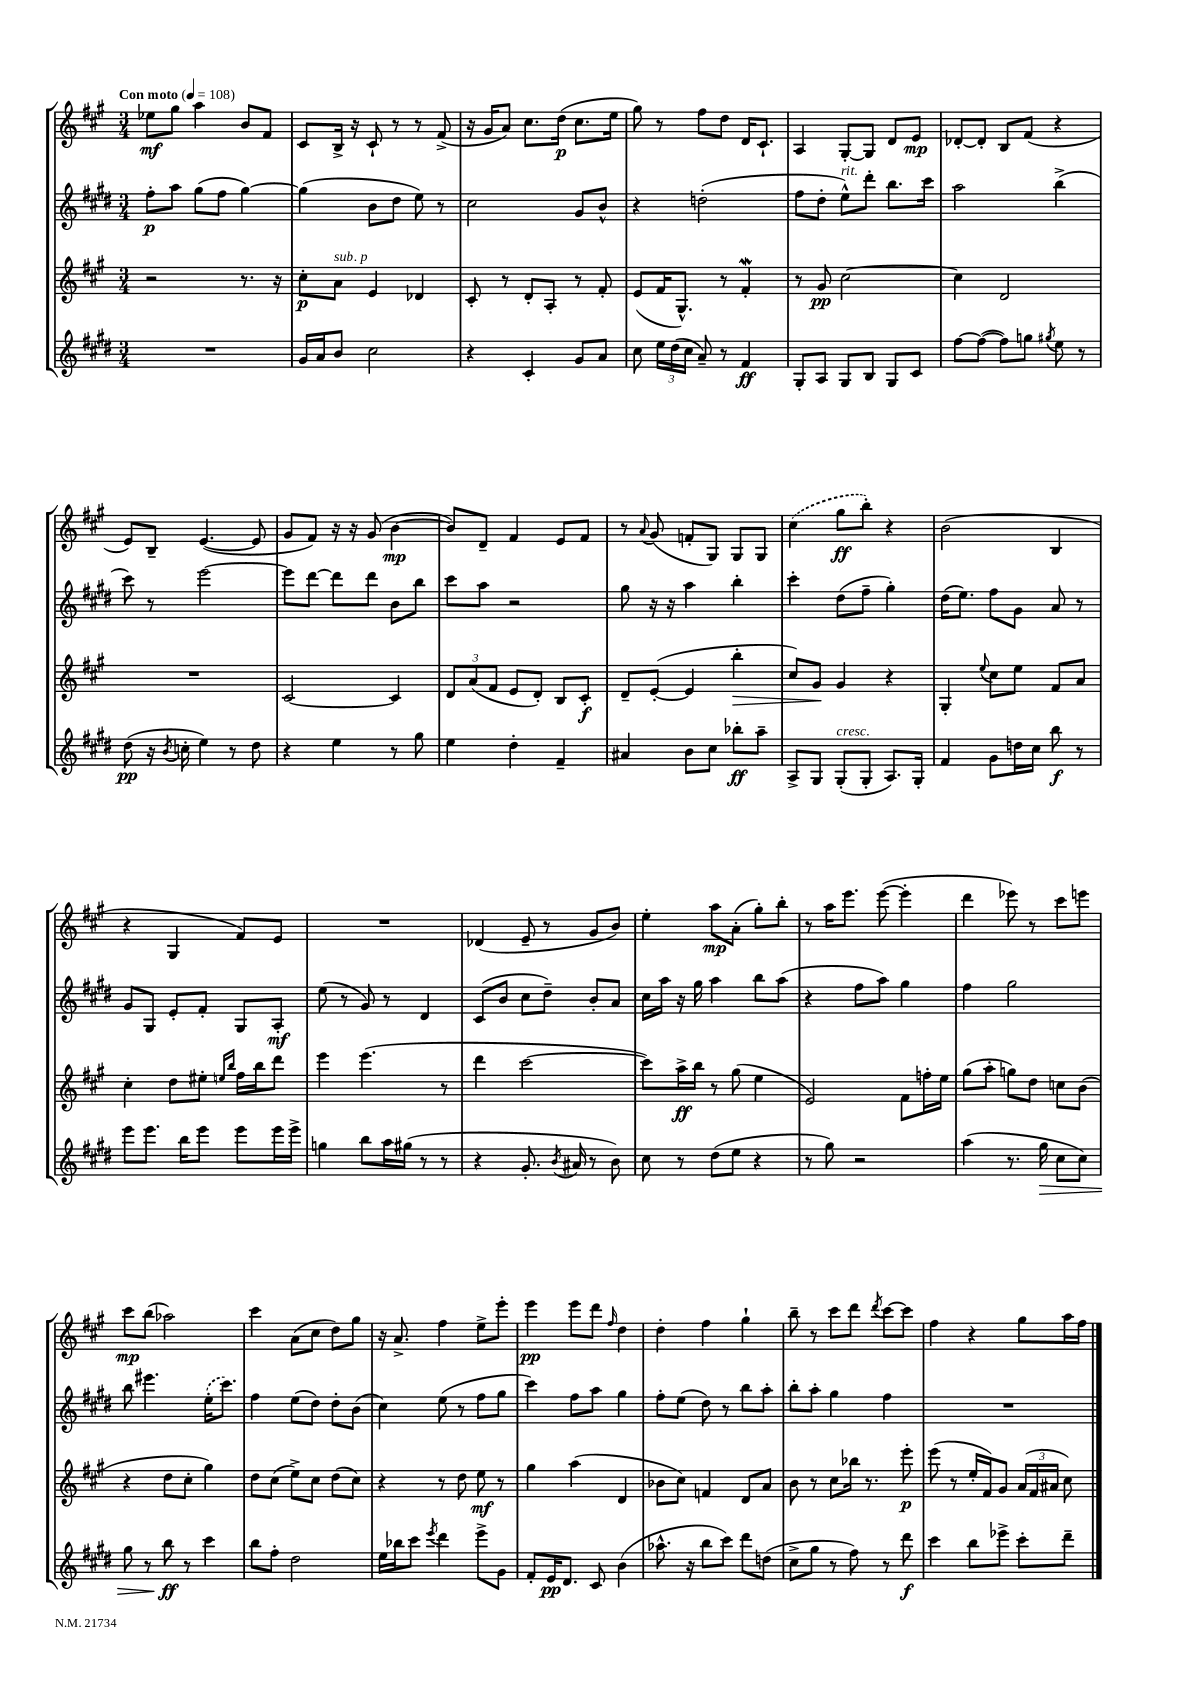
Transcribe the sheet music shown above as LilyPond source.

<<
\new StaffGroup <<
\new Staff = "s0" {
    \clef treble \key a \major \numericTimeSignature \time 3/4 \tempo "Con moto" 4 = 108
    \autoBeamOff ees''8[\mf gis''8] a''4 b'8[ fis'8] |
    cis'8[ b16]-> r16 cis'8-! r8 r8 fis'8->( |
    r16 gis'16[ a'8]) cis''8.[ d''16]\p( cis''8.[ e''16] |
    gis''8) r8 fis''8[ d''8] d'16[ cis'8.]-! |
    a4 gis8[~-. gis8] d'8[ e'8]\mp |
    des'8[~-. des'8]-. b8[ fis'8]( r4 |
    e'8[) b8]-- e'4.~( e'8 |
    gis'8[ fis'8]) r16 r16 gis'8( b'4~\mp |
    b'8[) d'8]-- fis'4 e'8[ fis'8] |
    r8 \appoggiatura { a'8 } gis'8( f'8[-. gis8]) gis8[ gis8] |
    \once \slurDashed cis''4( gis''8[\ff b''8]-.) r4 |
    b'2( b4 |
    r4 gis4 fis'8[) e'8] |
    R2. |
    des'4( e'8-- r8 gis'8[ b'8]) |
    e''4-. a''8[\mp a'8]-.( gis''8[-.) b''8]-. |
    r8 a''16[ e'''8.] e'''8~( e'''4-. |
    d'''4 ees'''8) r8 cis'''8[ e'''8] |
    cis'''8[\mp b''8]( aes''2) |
    cis'''4 a'8[( cis''8] d''8[) gis''8] |
    r16 a'8.-> fis''4 e''8[-> e'''8]-. |
    e'''4\pp e'''8[ d'''8] \grace { fis''16 } d''4 |
    d''4-. fis''4 gis''4-! |
    b''8-- r8 cis'''8[ d'''8] \acciaccatura { d'''8 } cis'''8[~ cis'''8] |
    fis''4 r4 gis''8[ a''16 fis''16] \bar "|." |
}
\new Staff = "s1" {
    \clef treble \key e \major \numericTimeSignature \time 3/4
    \autoBeamOff fis''8[-.\p a''8] gis''8[( fis''8] gis''4~) |
    gis''4( b'8[ dis''8] e''8) r8 |
    cis''2 gis'8[ b'8]-^ |
    r4 d''2-.( |
    fis''8[ dis''8]-. e''8[-^^\markup { \italic "rit." }) dis'''8]-. b''8.[ cis'''16] |
    a''2 b''4->( |
    cis'''8) r8 e'''2~ |
    e'''8[ dis'''8]~ dis'''8[ dis'''8] b'8[ b''8] |
    cis'''8[ a''8] r2 |
    gis''8 r16 r16 a''4 b''4-. |
    cis'''4-. dis''8[( fis''8]-- gis''4-.) |
    dis''16[( e''8.]) fis''8[ gis'8] a'8 r8 |
    gis'8[ gis8] e'8[-. fis'8]-. gis8[ a8]-.\mf |
    e''8( r8 gis'8) r8 dis'4 |
    cis'8[( b'8] cis''8[ dis''8]--) b'8[-. a'8] |
    cis''16[ a''16] r16 gis''16 a''4 b''8[ a''8]( |
    r4 fis''8[ a''8]) gis''4 |
    fis''4 gis''2 |
    b''8 eis'''4. \once \slurDashed e''16[-.( cis'''8.]) |
    fis''4 e''8[( dis''8]) dis''8[-. b'8]( |
    cis''4) e''8( r8 fis''8[ gis''8] |
    cis'''4) fis''8[ a''8] gis''4 |
    fis''8[-. e''8]( dis''8) r8 b''8[ a''8]-. |
    b''8[-. a''8]-. gis''4 fis''4 |
    R2. \bar "|." |
}
\new Staff = "s2" {
    \clef treble \key a \major \numericTimeSignature \time 3/4
    \autoBeamOff r2 r8. r16 |
    cis''8[-.\p a'8]^\markup { \italic "sub. p" } e'4 des'4 |
    cis'8-. r8 d'8[-. a8]-. r8 fis'8-. |
    e'8[( fis'16 gis8.]-^) r8 fis'4-.\mordent |
    r8 gis'8\pp cis''2~ |
    cis''4 d'2 |
    R2. |
    cis'2~ cis'4 |
    \tuplet 3/2 { d'8[ a'8( fis'8] } e'8[ d'8]-.) b8[ cis'8]-.\f |
    d'8[-- e'8]~-.( e'4 b''4-.\> |
    cis''8[) gis'8]\! gis'4 r4 |
    gis4-. \appoggiatura { e''8 } cis''8[ e''8] fis'8[ a'8] |
    cis''4-. d''8[ eis''8]-. \grace { e''16[ b''16] } fis''16[ b''16 d'''8] |
    e'''4 e'''4.( r8 |
    d'''4 cis'''2~ |
    cis'''8[) a''16->\ff b''16] r8 gis''8( e''4 |
    e'2) fis'8[ f''16-. e''16] |
    gis''8[( a''8]-. g''8[) d''8] c''8[ b'8]( |
    r4 d''8[ cis''8]-. gis''4) |
    d''8[ cis''8]( e''8[->) cis''8] d''8[( cis''8]) |
    r4 r8 d''8 e''8\mf r8 |
    gis''4 a''4( d'4 |
    bes'8[ cis''8]) f'4 d'8[ a'8] |
    b'8 r8 cis''8[ bes''16] r8. e'''8-.\p |
    e'''8( r8 e''16[-. fis'16) gis'8] \tuplet 3/2 { a'16[( fis'16 ais'16] } cis''8) \bar "|." |
}
\new Staff = "s3" {
    \clef treble \key e \major \numericTimeSignature \time 3/4
    \autoBeamOff R2. |
    gis'16[ a'16 b'8] cis''2 |
    r4 cis'4-. gis'8[ a'8] |
    cis''8 \tuplet 3/2 { e''16[ dis''16( cis''16] } a'8--) r8 fis'4\ff |
    gis8[-. a8] gis8[ b8] gis8[ cis'8] |
    fis''8[~ fis''8]~( fis''8[) g''8] \acciaccatura { gis''8 } e''8 r8 |
    dis''8\pp( r16 \acciaccatura { b'8 } c''16-. e''4) r8 dis''8 |
    r4 e''4 r8 gis''8 |
    e''4 dis''4-. fis'4-- |
    ais'4 b'8[ cis''8] bes''8[-.\ff a''8]-- |
    a8[-> gis8] gis8[-.^\markup { \italic "cresc." }( gis8]-. a8.[) gis16]-. |
    fis'4 gis'8[ d''16 cis''16] b''8\f r8 |
    e'''8[ e'''8.] b''16[ e'''8] e'''8[ e'''16 e'''16]-> |
    g''4 b''8[ a''16 gis''16]( r8 r8 |
    r4 gis'8.-. \acciaccatura { b'8 } ais'16 r8 b'8) |
    cis''8 r8 dis''8[( e''8] r4 |
    r8 gis''8) r2 |
    a''4( r8. gis''16\> cis''8[ cis''8]) |
    gis''8 r8 b''8\ff\! r8 cis'''4 |
    b''8[ fis''8]-. dis''2 |
    e''16[ bes''16 cis'''8] \acciaccatura { e'''8 } dis'''4 e'''8[-> gis'8] |
    fis'8[-. e'16\pp dis'8.] cis'8 b'4( |
    aes''8.-^ r16 b''8[ cis'''8]) dis'''8[ d''8]( |
    cis''8[-> gis''8] r8 fis''8) r8 dis'''8\f |
    cis'''4 b''8[ ees'''8]-> cis'''8[-. dis'''8]-- \bar "|." |
}
>>
>>
\layout { \context { \Score \remove "Bar_number_engraver" } }
